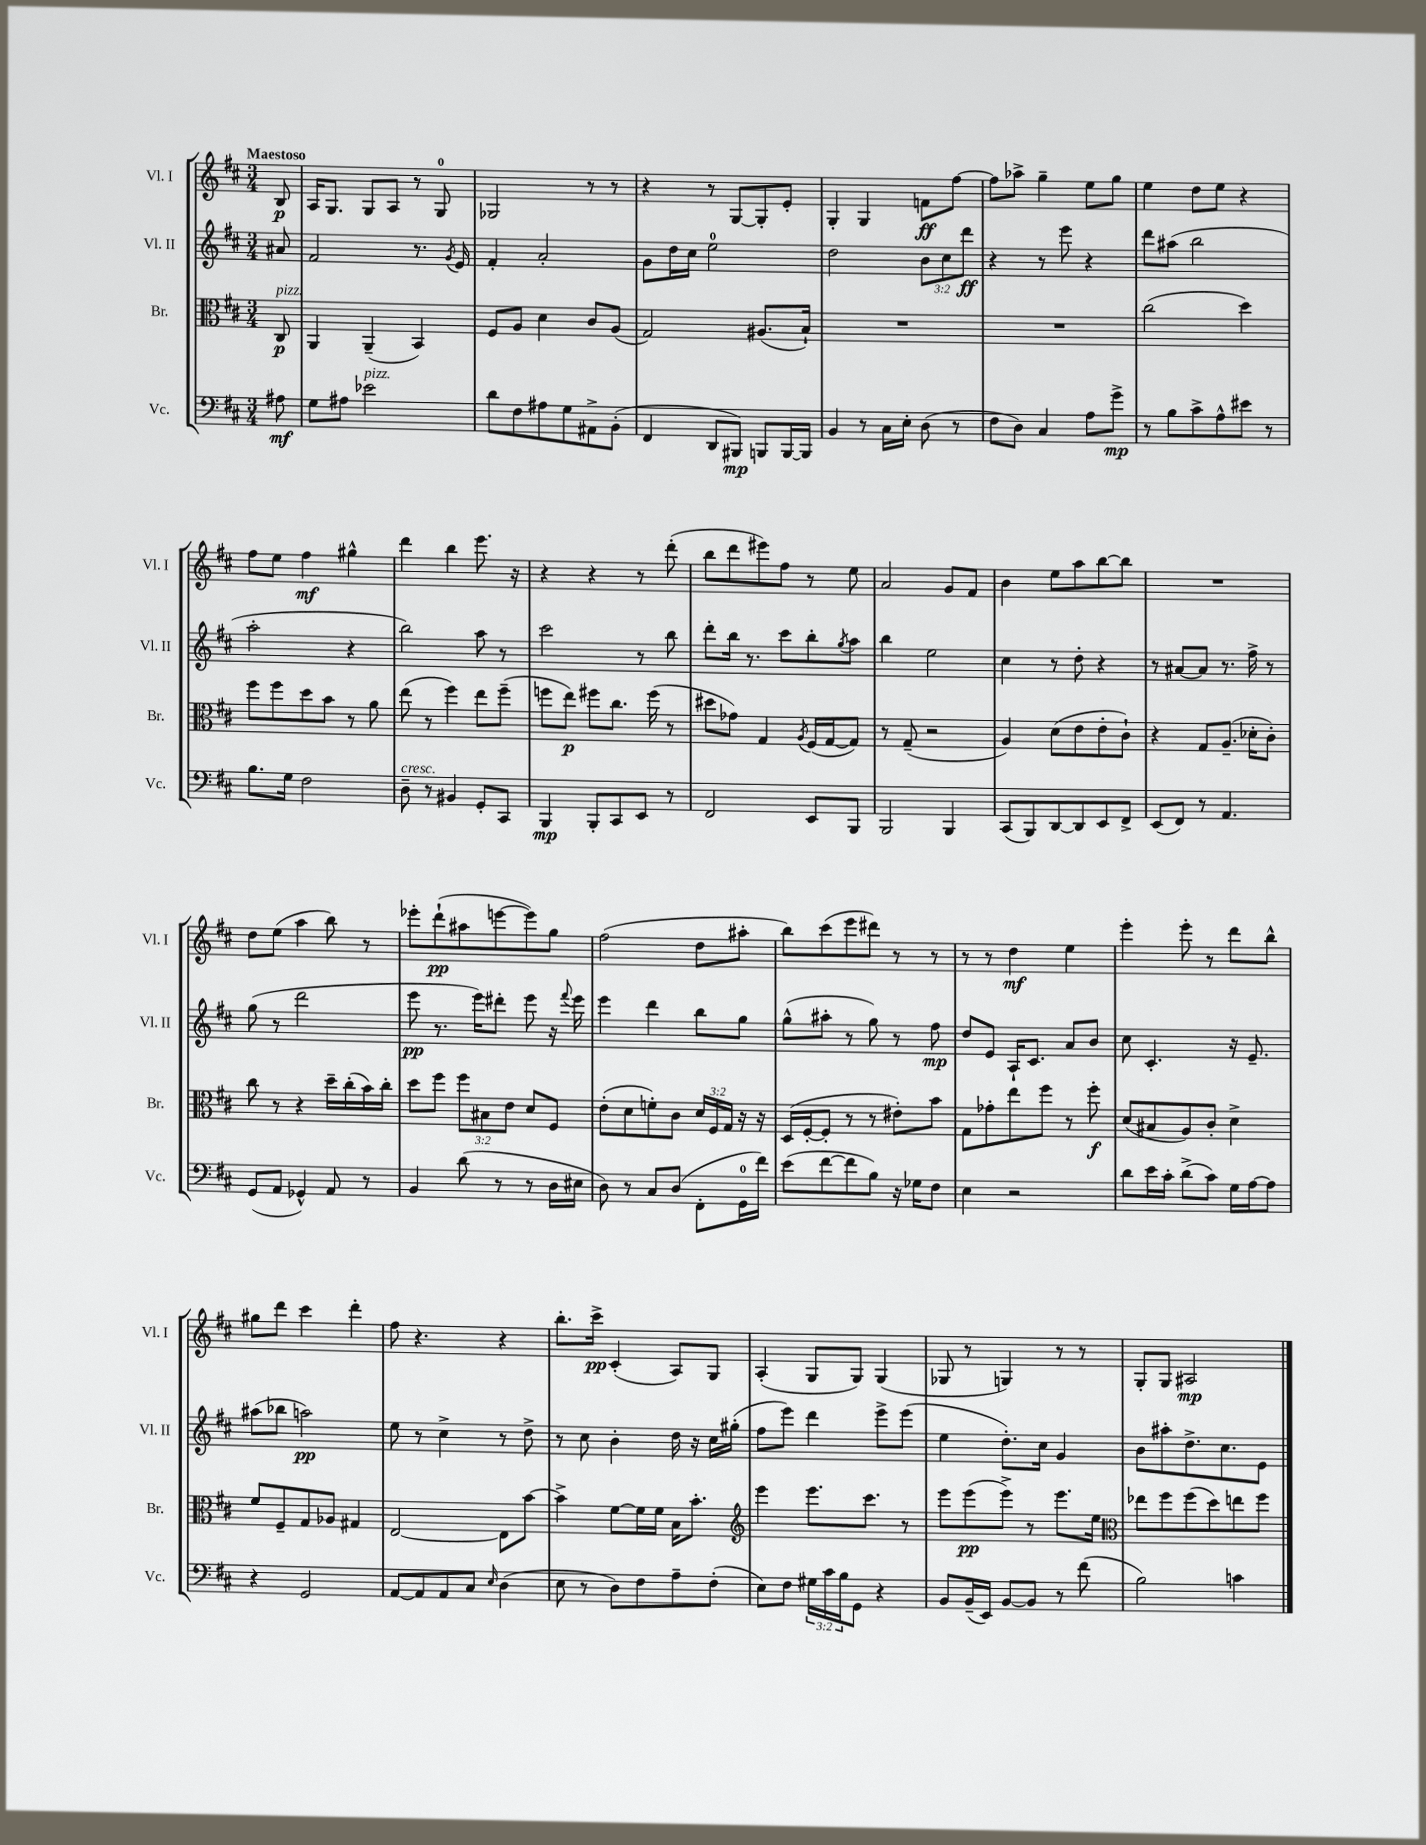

**kern	**dynam	**kern	**dynam	**kern	**dynam	**kern	**dynam
*part4	*part4	*part3	*part3	*part2	*part2	*part1	*part1
*staff4	*staff4	*staff3	*staff3	*staff2	*staff2	*staff1	*staff1
*I"Vc.	*	*I"Br.	*	*I"Vl. II	*	*I"Vl. I	*
*I'Vc.	*	*I'Br.	*	*I'Vl. II	*	*I'Vl. I	*
*clefF4	*	*clefC3	*	*clefG2	*	*clefG2	*
*k[f#c#]	*	*k[f#c#]	*	*k[f#c#]	*	*k[f#c#]	*
*M3/4	*	*M3/4	*	*M3/4	*	*M3/4	*
=	=	=	=	=	=	=	=
!	!	!	!	!	!	!LO:TX:a:B:t=Maestoso	!
!	!	!LO:TX:a:i:t=pizz.	!	!	!	!	!
8A#X\	mf	8C#/	p	8a#X/	.	8B/	p
=1	=1	=1	=1	=1	=1	=1	=1
8G\L	.	4AA/	.	2f#/	.	16A/KL	.
.	.	.	.	.	.	8.G/J	.
8A#X\J	.	.	.	.	.	.	.
!LO:TX:a:i:t=pizz.	!	!	!	!	!	!	!
2e-X\	.	(4AA~/	.	.	.	8G/L	.
.	.	.	.	.	.	8A/J	.
.	.	4BB/)	.	8.r	.	8r	.
.	.	.	.	.	.	8G/	.
.	.	.	.	8qg/	.	.	.
.	.	.	.	16e/	.	.	.
=2	=2	=2	=2	=2	=2	=2	=2
8d\L	.	8F#/L	.	4f#'/	.	2G-X/	.
8F#\	.	8A/J	.	.	.	.	.
8A#X\	.	4d\	.	2a'/	.	.	.
8G\	.	.	.	.	.	.	.
8AA#X^\	.	8c#/L	.	.	.	8r	.
(8BB'\J	.	(8A/J	.	.	.	8r	.
=3	=3	=3	=3	=3	=3	=3	=3
4FF#/	.	2G/)	.	8g\L	.	4r	.
.	.	.	.	16dd\L	.	.	.
.	.	.	.	16cc#\JJ	.	.	.
8DD/L	.	.	.	2ee\	.	8r	.
8BBB#X/J)	mp	.	.	.	.	[8G/L	.
8BBBn/L	.	(8.A#X/L	.	.	.	8G'/]	.
[16BBB/L	.	.	.	.	.	8e'/J	.
16BBB/JJ]	.	16B`/Jk)	.	.	.	.	.
=4	=4	=4	=4	=4	=4	=4	=4
4BB/	.	2.r	.	2dd\	.	4G'/	.
8r	.	.	.	.	.	4G/	.
16C#\LL	.	.	.	.	.	.	.
16E'\JJ	.	.	.	.	.	.	.
(8D\	.	.	.	12b\L	.	8fn\L	ff
.	.	.	.	12cc#\	.	.	.
8r	.	.	.	.	.	[8ff#\J	.
.	.	.	.	12ddd\J	ff	.	.
=5	=5	=5	=5	=5	=5	=5	=5
8F#\L	.	2.r	.	4r	.	8ff#\L]	.
8D\J)	.	.	.	.	.	8aa-X^\J	.
4C#/	.	.	.	8r	.	4gg~\	.
.	.	.	.	8eee\	.	.	.
8A\L	.	.	.	4r	.	8ee\L	.
8g^\J	mp	.	.	.	.	8gg\J	.
=6	=6	=6	=6	=6	=6	=6	=6
8r	.	(2cc#\	.	8ddd\L	.	4ee\	.
8B\L	.	.	.	(8aa#X\J	.	.	.
8c#^\	.	.	.	2bb\	.	8dd\L	.
8A^^\	.	.	.	.	.	8ee\J	.
8e#X\J	.	4dd\)	.	.	.	4r	.
8r	.	.	.	.	.	.	.
!!LO:LB:g=z
=7	=7	=7	=7	=7	=7	=7	=7
8.B\L	.	8ff#\L	.	2aa'\	.	8ff#\L	.
.	.	8ff#\	.	.	.	8ee\J	.
16G\Jk	.	.	.	.	.	.	.
2F#\	.	8dd\	.	.	.	4ff#\	mf
.	.	8b\J	.	.	.	.	.
.	.	8r	.	4r	.	4gg#X^^\	.
.	.	8a\	.	.	.	.	.
=8	=8	=8	=8	=8	=8	=8	=8
!LO:TX:a:i:t=cresc.	!	!	!	!	!	!	!
8D~\	.	(8ee\	.	2bb\)	.	4ddd\	.
8r	.	8r	.	.	.	.	.
4BB#X/	.	4ff#\)	.	.	.	4bb\	.
8GG'/L	.	8ee\L	.	8aa\	.	8.eee\	.
8CC#/J	.	(8ff#~\J	.	8r	.	.	.
.	.	.	.	.	.	16r	.
=9	=9	=9	=9	=9	=9	=9	=9
4BBB/	mp	8ffn\L	.	2ccc#\	.	4r	.
.	.	8ee\J)	p	.	.	.	.
8BBB'/L	.	8ff#X\L	.	.	.	4r	.
8CC#/	.	8.cc#\J	.	.	.	.	.
8EE/J	.	.	.	8r	.	8r	.
.	.	(16ff#\	.	.	.	.	.
8r	.	8r	.	8bb\	.	(8ddd'\	.
=10	=10	=10	=10	=10	=10	=10	=10
2FF#/	.	8dd#X\L	.	8ddd'\L	.	8bb\L	.
.	.	8g-X\J)	.	16bb\Jk	.	8ddd\	.
.	.	.	.	8.r	.	.	.
.	.	4G/	.	.	.	8eee#X\)	.
.	.	.	.	8ccc#\L	.	8ff#\J	.
.	.	8qA/	.	.	.	.	.
8EE/L	.	(16F#/LL	.	8bb'\	.	8r	.
.	.	[16G/J	.	.	.	.	.
.	.	.	.	8qgg/	.	.	.
8BBB/J	.	8G/J])	.	8aa\J	.	8ee\	.
=11	=11	=11	=11	=11	=11	=11	=11
2BBB/	.	8r	.	4bb\	.	2a/	.
.	.	(8G~/	.	.	.	.	.
.	.	2r	.	2ee\	.	.	.
4BBB/	.	.	.	.	.	8g/L	.
.	.	.	.	.	.	8f#/J	.
=12	=12	=12	=12	=12	=12	=12	=12
(8CC#/L	.	4A/)	.	4cc#\	.	4b\	.
8BBB/)	.	.	.	.	.	.	.
[8DD/	.	(8d\L	.	8r	.	8ee\L	.
8DD/]	.	8e\	.	8dd'\	.	8aa\	.
8EE/	.	8e'\	.	4r	.	[8bb\	.
8FF#^/J	.	8c#`\J)	.	.	.	8bb\J]	.
=13	=13	=13	=13	=13	=13	=13	=13
(8EE/L	.	4r	.	8r	.	2.r	.
8FF#/J)	.	.	.	[8a#X/L	.	.	.
8r	.	8G/L	.	8a#/J]	.	.	.
4.AA/	.	(8.A~/J	.	8.r	.	.	.
.	.	16d-X'\KL	.	16ff#^\	.	.	.
.	.	8c#'\J)	.	8r	.	.	.
!!LO:LB:g=z
=14	=14	=14	=14	=14	=14	=14	=14
(8GG/L	.	8cc#\	.	(8gg\	.	8dd\L	.
8AA/J	.	8r	.	8r	.	(8ee\J	.
4GG-X^^/)	.	4r	.	2ddd\	.	4aa\	.
8AA/	.	16dd~\LL	.	.	.	8bb\)	.
.	.	(16cc#'\	.	.	.	.	.
8r	.	16b\)	.	.	.	8r	.
.	.	16cc#'\JJ	.	.	.	.	.
=15	=15	=15	=15	=15	=15	=15	=15
4BB/	.	8dd\L	.	8eee\	pp	8eee-X'\L	.
.	.	8ff#\J	.	8.r	.	(8ddd`\	pp
(8d\	.	12ff#\L	.	.	.	8aa#X\	.
.	.	.	.	16eee\KL)	.	.	.
.	.	12B#X\	.	.	.	.	.
8r	.	.	.	8ddd#X'\J	.	[8eeen\	.
.	.	12e\J	.	.	.	.	.
8r	.	8d/L	.	8eee\	.	8eee\])	.
16D\LL	.	8F#/J	.	16r	.	8gg\J	.
.	.	.	.	8qqfff#/	.	.	.
16E#X\JJ	.	.	.	16eee\	.	.	.
=16	=16	=16	=16	=16	=16	=16	=16
8D\)	.	(8e'\L	.	4eee\	.	(2ff#\	.
8r	.	8d\	.	.	.	.	.
8C#/L	.	8fn'\)	.	4ddd\	.	.	.
(8D/J	.	8c#\J	.	.	.	.	.
8FF#'\L	.	24d/LL	.	8bb\L	.	8dd\L	.
.	.	24F#/	.	.	.	.	.
.	.	24G/JJ	.	.	.	.	.
16GG\L	.	16r	.	8gg\J	.	8aa#X'\J	.
16f#\JJ)	.	16r	.	.	.	.	.
=17	=17	=17	=17	=17	=17	=17	=17
(8e\L	.	(16D/LL	.	(8gg^^\L	.	8bb\L)	.
.	.	[16F#'/J	.	.	.	.	.
[8f#\	.	8F#'/J]	.	8aa#X'\J	.	(8ccc#\	.
8f#\]	.	8r	.	8r	.	8eee\	.
8B\J)	.	8r	.	8gg\)	.	8ddd#X\J)	.
16r	.	8e#X'\L)	.	8r	.	8r	.
16G-X\KL	.	.	.	.	.	.	.
8F#\J	.	8b\J	.	8ff#\	mp	8r	.
=18	=18	=18	=18	=18	=18	=18	=18
4E\	.	8G\L	.	8dd/L	.	8r	.
.	.	8g-X'\	.	8e/J	.	8r	.
2r	.	8ee\	.	16A`/KL	.	4dd\	mf
.	.	.	.	8.c#/J	.	.	.
.	.	8ff#\J	.	.	.	.	.
.	.	8r	.	8a/L	.	4ee\	.
.	.	8ff#'\	f	8b/J	.	.	.
=19	=19	=19	=19	=19	=19	=19	=19
8d\L	.	(8d/L	.	8cc#\	.	4eee'\	.
16e\L	.	8B#X/	.	4.c#'/	.	.	.
16c#'\JJ	.	.	.	.	.	.	.
(8d^\L	.	8A/)	.	.	.	8eee'\	.
8c#\J)	.	8c#'/J	.	.	.	8r	.
16G\LL	.	4d^\	.	16r	.	8ddd\L	.
[16A\J	.	.	.	8.e~/	.	.	.
8A\J]	.	.	.	.	.	8bb^^\J	.
!!LO:LB:g=z
=20	=20	=20	=20	=20	=20	=20	=20
4r	.	8f#/L	.	(8aa#X\L	.	8gg#X\L	.
.	.	8F#~/	.	8bb-X\J	.	8ddd\J	.
2GG/	.	8G/	.	2aan\)	pp	4ccc#\	.
.	.	8A-X/J	.	.	.	.	.
.	.	4G#X/	.	.	.	4ddd'\	.
=21	=21	=21	=21	=21	=21	=21	=21
[8AA/L	.	[2E/	.	8ee\	.	8ff#\	.
8AA/]	.	.	.	8r	.	4.r	.
8AA/	.	.	.	4cc#^\	.	.	.
8C#/J	.	.	.	.	.	.	.
16qqE/	.	.	.	.	.	.	.
(4D\	.	8E\L]	.	8r	.	4r	.
.	.	[8b\J	.	8dd^\	.	.	.
=22	=22	=22	=22	=22	=22	=22	=22
8E\	.	4b^\]	.	8r	.	8.bb'\L	.
8r	.	.	.	8cc#\	.	.	.
.	.	.	.	.	.	16ccc#^\Jk	pp
8D\L)	.	[8f#\L	.	4b'\	.	(4c#'/	.
8F#\	.	16f#\L]	.	.	.	.	.
.	.	16f#\JJ	.	.	.	.	.
8A~\	.	16B\KL	.	16dd\	.	8A/L)	.
.	.	8.b'\J	.	16r	.	.	.
(8F#'\J	.	.	.	16cc#\LL	.	8G/J	.
.	.	.	.	(16gg#X'\JJ	.	.	.
=23	=23	=23	=23	=23	=23	=23	=23
*	*	*clefG2	*	*	*	*	*
8E\L)	.	4eee\	.	8ff#\L	.	(4A'/	.
8F#\J	.	.	.	8eee\J)	.	.	.
24G#X\LL	.	8.eee\L	.	4ddd\	.	8G/L	.
24c#\	.	.	.	.	.	.	.
24B\J	.	.	.	.	.	.	.
8GG\J	.	.	.	.	.	8G/J)	.
.	.	8.ccc#\J	.	.	.	.	.
4r	.	.	.	8eee^\L	.	(4G/	.
.	.	8r	.	(8eee\J	.	.	.
=24	=24	=24	=24	=24	=24	=24	=24
8BB/L	.	8eee\L	.	4ee\	.	8G-X/	.
(16BB~/L	.	(8eee\	pp	.	.	8r	.
16EE/JJ)	.	.	.	.	.	.	.
[8BB/L	.	8eee^\J)	.	8.dd'\L)	.	4Gn/)	.
8BB/J]	.	8r	.	.	.	.	.
.	.	.	.	16cc#\Jk	.	.	.
8r	.	8.eee\L	.	4g/	.	8r	.
(8f#\	.	.	.	.	.	8r	.
.	.	16ee\Jk	.	.	.	.	.
=25	=25	=25	=25	=25	=25	=25	=25
*	*	*clefC3	*	*	*	*	*
2B\)	.	8ee-X\L	.	8b\L	.	8G'/L	.
.	.	8ff#\	.	8aa#X'\	.	8G/J	.
.	.	(8ff#\	.	8.dd^\	.	2A#X/	mp
.	.	8dd\)	.	.	.	.	.
.	.	.	.	8.cc#\	.	.	.
4cn\	.	8een\	.	.	.	.	.
.	.	8ff#\J	.	8e\J	.	.	.
==	==	==	==	==	==	==	==
*-	*-	*-	*-	*-	*-	*-	*-
